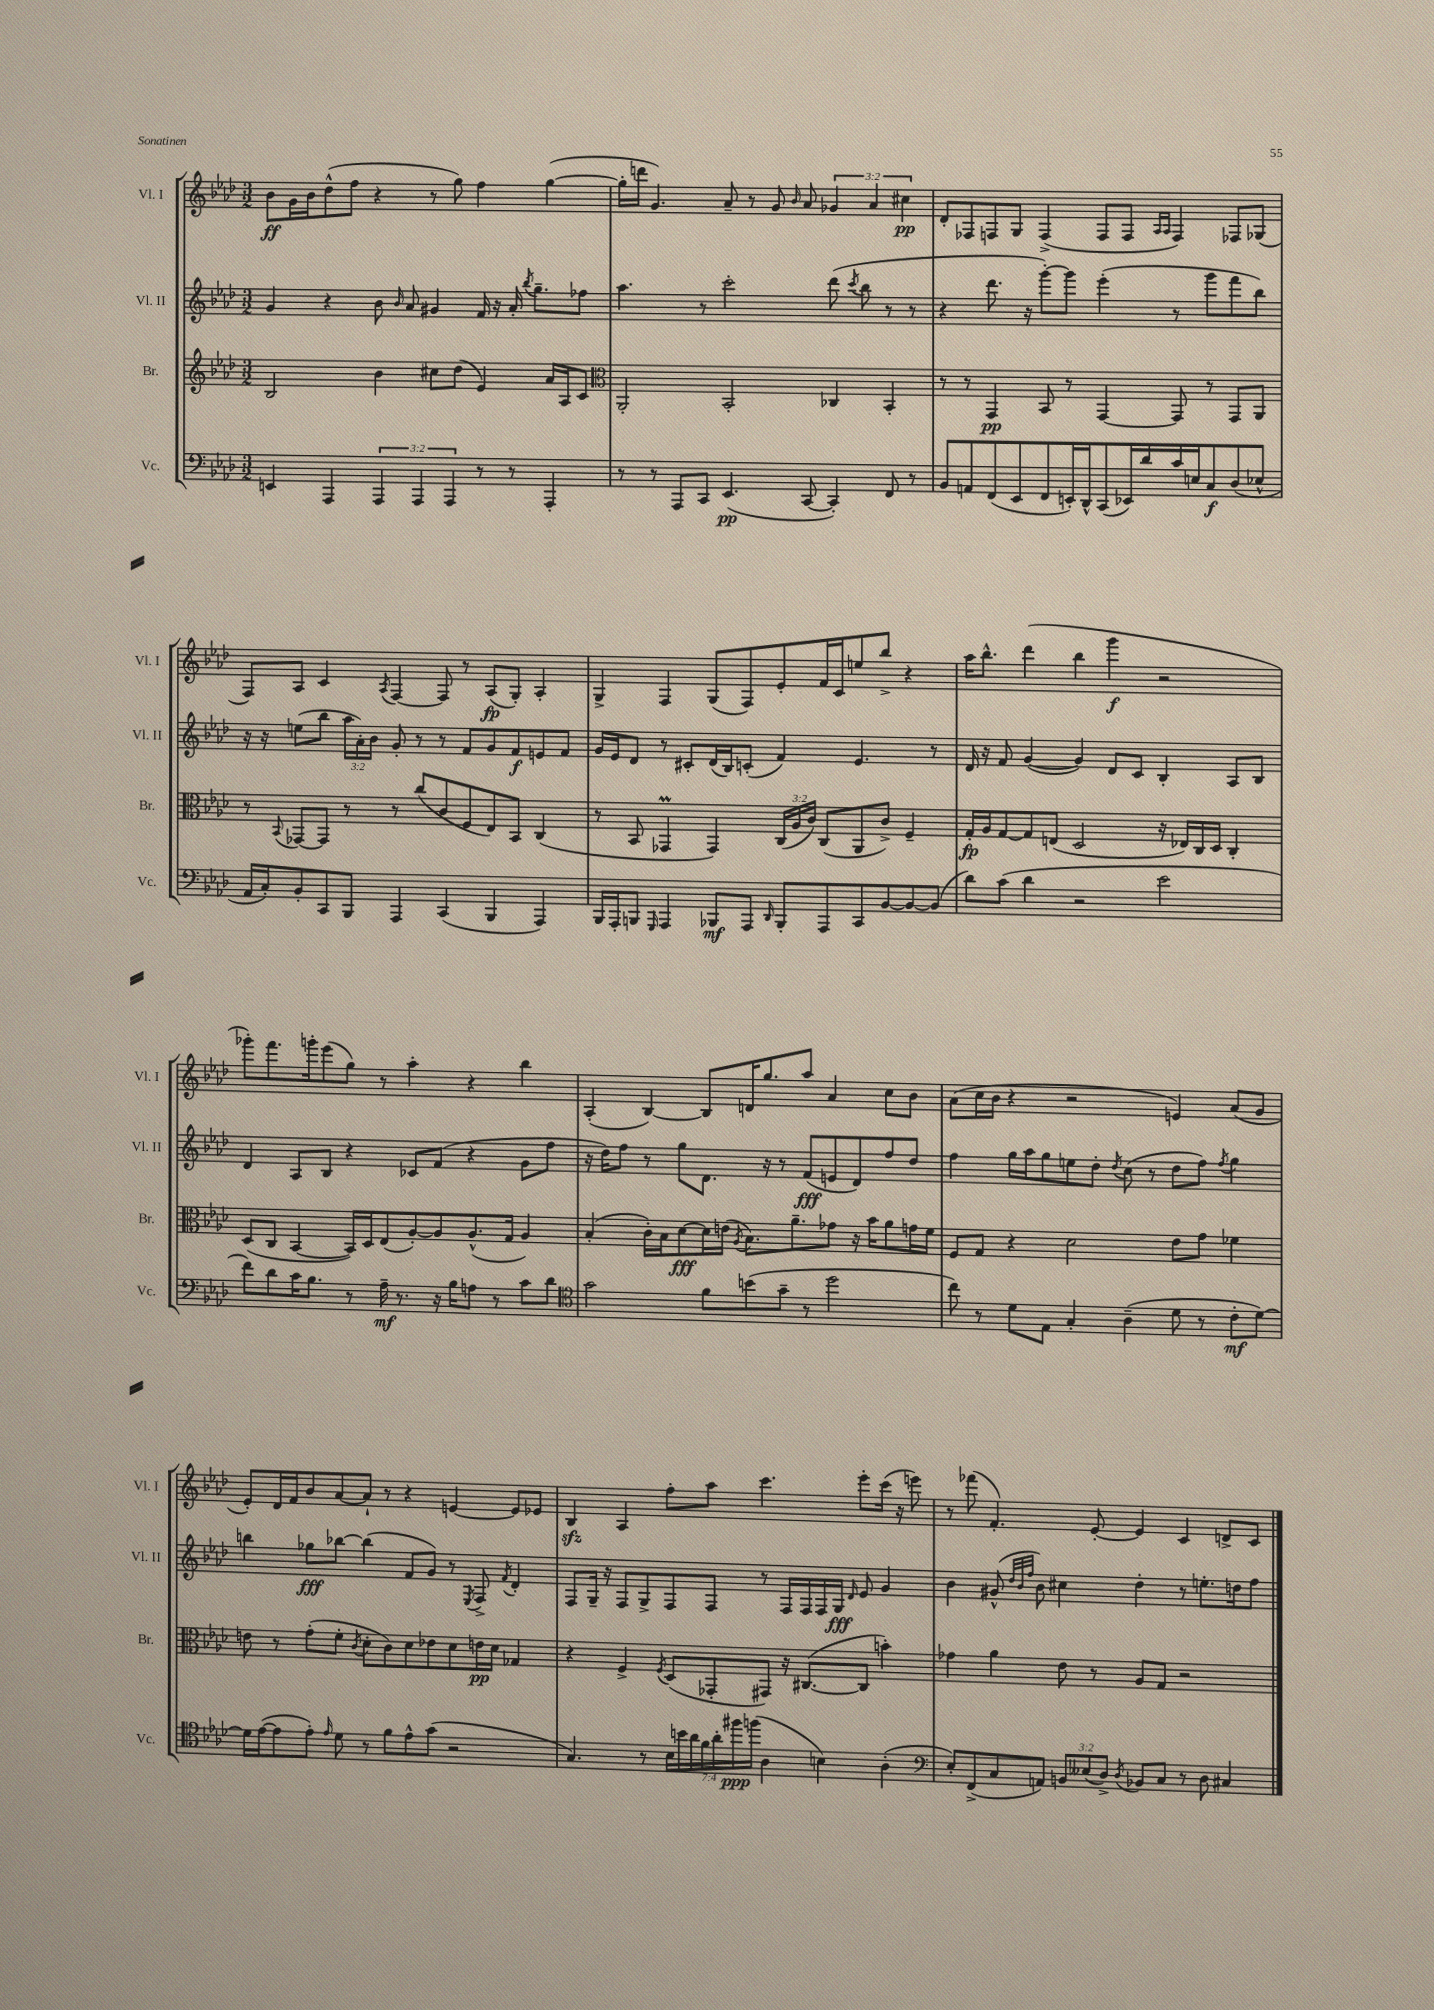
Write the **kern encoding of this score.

**kern	**kern	**kern	**kern
*staff4	*staff3	*staff2	*staff1
*clefF4	*clefG2	*clefG2	*clefG2
*k[b-e-a-d-]	*k[b-e-a-d-]	*k[b-e-a-d-]	*k[b-e-a-d-]
*M3/2	*M3/2	*M3/2	*M3/2
4EE/	2B-/	4g/	8b-\L
.	.	.	16g\L
.	.	.	16b-\J
4AAA-/	.	4r	(8dd-^^\
.	.	.	8ff\J
6AAA-/	4b-\	8b-\	4r
.	.	16qqb-/	.
.	.	8a-/	.
6AAA-/	.	.	.
.	8cc#\L	4g#/	8r
6AAA-/	.	.	.
.	(8dd-\J	.	8gg\)
8r	4e-/)	16f/	4ff\
.	.	16r	.
8r	.	16a-'/	.
.	.	8qbb-/	.
.	.	8.gg~\L	.
4AAA-'/	16a-/LL	.	([4gg\
.	16A-/J	.	.
.	8c/J	8ff-\J	.
=	=	=	=
*	*clefC3	*	*
8r	2AA-'/	4.aa-\	16gg'\]LL
.	.	.	16ddd\JJ
8r	.	.	4.g/)
8AAA-/L	.	.	.
8CC/J	.	8r	.
(4.EE-/	2BB-'/	2ccc'\	8a-~/
.	.	.	8r
.	.	.	8g/
.	.	.	16qqb-/
[8CC/	.	.	8a-/
4CC'/])	4C-/	(8ddd-\	6g-/
.	.	8qccc/	.
.	.	8bb-\	.
.	.	.	6a-/
8FF/	4BB-'/	8r	.
.	.	.	6cc#\
8r	.	8r	.
=	=	=	=
8BB-/L	8r	4r	8d-'/L
8AA/	8r	.	8F-/
(8FF/	4GG/	8.ddd-\	8F/
8EE-/	.	.	8G/J
.	.	16r	.
8FF/	8BB-/	[8ggg'\L)	(4F^/
16EE'/L)	8r	8ggg\]J	.
16DD-^^/J	.	.	.
(8CC/	[4GG/	(4eee-'\	8F/L
16EE-/L)	.	.	8F/J
16d-/	.	.	.
.	.	.	16qqA-/LL
.	.	.	16qqA-/JJ
16c/	8GG/]	8r	4F/)
16E/J	.	.	.
8C/	8r	8ggg\L	.
(8D-/	8GG/L	8fff\	8F-/L
8E-^^/J	8AA-/J	8bb-\J)	(8G-/J
=	=	=	=
16AA-/LL	8r	16r	8F/L)
16C'/J)	.	16r	.
.	8qqBB-/	.	.
8BB-'/	[8GG-/L	(8ee\L	8A-/J
8CC/	8GG-/]J	8bb-\J	4c/
8BBB-/J	8r	24aa-\LL	.
.	.	24a-'\)	.
.	.	24b-\JJ	.
.	.	.	8qA-/
4AAA-/	8r	8g'/	[4F/
.	(8cc/L	8r	.
(4CC/	8c/	8r	8F/]
.	8F/	8f/L	8r
4BBB-/	8E-/)	8g/	(8A-/L
.	8BB-/J	8f/	8G'/J)
4AAA-/)	(4C/	8e/	4A-'/
.	.	8f/J	.
=	=	=	=
16BBB-/LL	8r	16g/LL	4G^/
16AAA-'/J	.	16e-/J	.
8BBB/J	8BB-/	8d-/J	.
16qqGGG/	.	.	.
4AAA-/	4GG-/	8r	4F/
.	.	8c#'/L	.
8BBB-/L	4GG-/)	(16d-/L	(8G/L
.	.	16B-/J)	.
8AAA-/J	.	(8c'/J	8F/)
16qqDD-/	.	.	.
8BBB-'/L	(24C/LL	4f/)	8e-'/
.	24A-/	.	.
.	24c/JJ)	.	.
8AAA-/	(8C/L	.	16f/L
.	.	.	16c/J
8CC/	8AA-/	4.e-/	8ee/
[8BB-/	8c^/J)	.	8bb-^/J
8BB-/_	4F~/	.	4r
(8BB-/]J	.	8r	.
=	=	=	=
8d-\L)	16G'/LL	16d-/	16aa-\LK
.	16A-/J	16r	8.bb-^^\J
(8c\J	[8G/	8f/	.
4d-\	8G/]	([4g/	(4ddd-\
.	(8E/J	.	.
2r	2D-/	4g/])	4bb-\
.	.	8d-/L	4ggg\
.	.	8c/J	.
2e-\	16r	4B-'/	2r
.	16E-/LL)	.	.
.	16C/	.	.
.	16D-/JJ	.	.
.	4C'/	8A-/L	.
.	.	8B-/J	.
=	=	=	=
8f\L)	(8D-/L	4d-/	8ggg-'\L)
8d-\	8C/J	.	8.fff\
16c\K	[4BB-/	8A-/L	.
8.B-\J	.	.	16ggg'\k
.	.	8B-/J	(8eee-\
8r	16BB-/]LL)	4r	8gg\J)
.	16D-/J	.	.
16A-~\	(8E-/	.	8r
8.r	.	.	.
.	[8A-'/)	8c-/L	4aa-'\
16r	8A-/]	(8f/J	.
16B-\LK	.	.	.
8A\J	(8.A-^^/	4r	4r
8r	.	.	.
.	16G/Jk	.	.
8c\L	4A-/)	8g\L	4bb-\
8d-\J	.	8ff\J	.
=	=	=	=
*clefC4	*	*	*
2g\	(4B-'/	16r	(4A-'/
.	.	16dd-\LK)	.
.	.	8ff\J	.
.	16c'\LL)	8r	[4B-/)
.	16B-\J	.	.
.	[8d-\	8gg\L	.
8f\L	16d-\]L	8.d-\J	8B-/]L
.	(16e\JJ	.	.
.	8qA-/	.	.
(8b\	8.B-\L)	.	16d/K
.	.	16r	8.gg/
8g~\J	.	8r	.
.	8.a-~\	.	.
8r	.	(8f/L	8aa-/J
2dd-\	8g-\J	8e/	4a-/
.	16r	8d-/)	.
.	16b-\LK	.	.
.	8a-\	8ff/	8cc\L
.	16g\L	8dd-/J	8b-\J
.	16f\JJ	.	.
=	=	=	=
8cc\)	8F/L	4ff\	(8a-\L
8r	8G/J	.	16cc\L
.	.	.	16b-\JJ
8d-\L	4r	16gg\LL	4r
.	.	16aa-\J	.
8E-\J	.	8gg\	.
4G'/	2d-\	8ee\	2r
.	.	8dd-'\J	.
.	.	8qdd-/	.
(4A-~\	.	(8cc\	.
.	.	8r	.
8d-\	8e-\L	8dd-\L	4e/)
8r	8g\J	8ff\J)	.
.	.	8qff/	.
8c'\L	4f-\	4gg\	(8a-/L
[8d-\J)	.	.	8g/J
=	=	=	=
16d-\]LL	8e\	4bb\	8e-'/L)
([16e-\J	.	.	.
8e-\]	8r	.	16d-/L
.	.	.	16f/J
8e-'\J)	(8g'\L	8gg-\L	8b-/
16qqe-/	.	.	.
8d-\	8f'\J	[8bb-\J	[8a-/
.	8qc/	.	.
8r	8d-'\L	(4bb-\]	8a-`/]J
8f\L	8c\)	.	8r
8e-^^\	8d-\	8f/L	4r
(8g\J	8e-\	8g/J)	.
2r	8d-\	8r	[4e/
.	.	8qE-/	.
.	16e\L	8F^/	.
.	16d-\JJ	.	.
.	.	8qf/	.
.	4G-/	4d-'/	8e/]L
.	.	.	8e-/J
=	=	=	=
4.G/)	4r	8F/L	4B-/
.	.	16G~/Jk	.
.	.	16r	.
.	4F^/	8F/L	4A-/
8r	.	8G^/	.
.	8qF/	.	.
28B-\LL	(8D-/L	8F/	8ff'\L
28b\	.	.	.
28a-\	.	.	.
28f\	.	.	.
.	8GG-'/	8F/J	8aa-\J
28a-'\	.	.	.
28ff#\	.	.	.
(28ff\JJ	.	.	.
4A-\	8GG#/J)	8r	4.ccc\
.	16r	16F/LL	.
.	([8.C#/L	16F/	.
4B\)	.	16F/	.
.	.	16G/JJ	.
.	.	16qqd-/	.
.	8C#/]J	8e-/	8eee-'\L
(4A-'\	4b'\)	4g/	(16ccc\Jk
.	.	.	16r
.	.	.	8eee\)
=	=	=	=
*clefF4	*	*	*
8E-'/L)	4g-\	4b-\	8r
(8FF^/	.	.	(8fff-\
8C/	4a-\	(8g#^^/	4.f'/)
.	.	32qqdd-/LLL	.
.	.	32qqb-/	.
.	.	32qqff/JJJ	.
8AA/J)	.	8b-\)	.
12BB/L	8e-\	4cc#\	.
(12E--/	.	.	.
.	8r	.	[8e-'/
12D-^/J)	.	.	.
8qD-/	.	.	.
8BB-/L	8A-/L	4dd-'\	4e-/]
8C/J	8G/J	.	.
8r	2r	8r	4c/
8D-\	.	8.ee'\L	.
4C#/	.	.	8d^/L
.	.	16dd\k	.
.	.	8ff\J	8c/J
==	==	==	==
*-	*-	*-	*-
